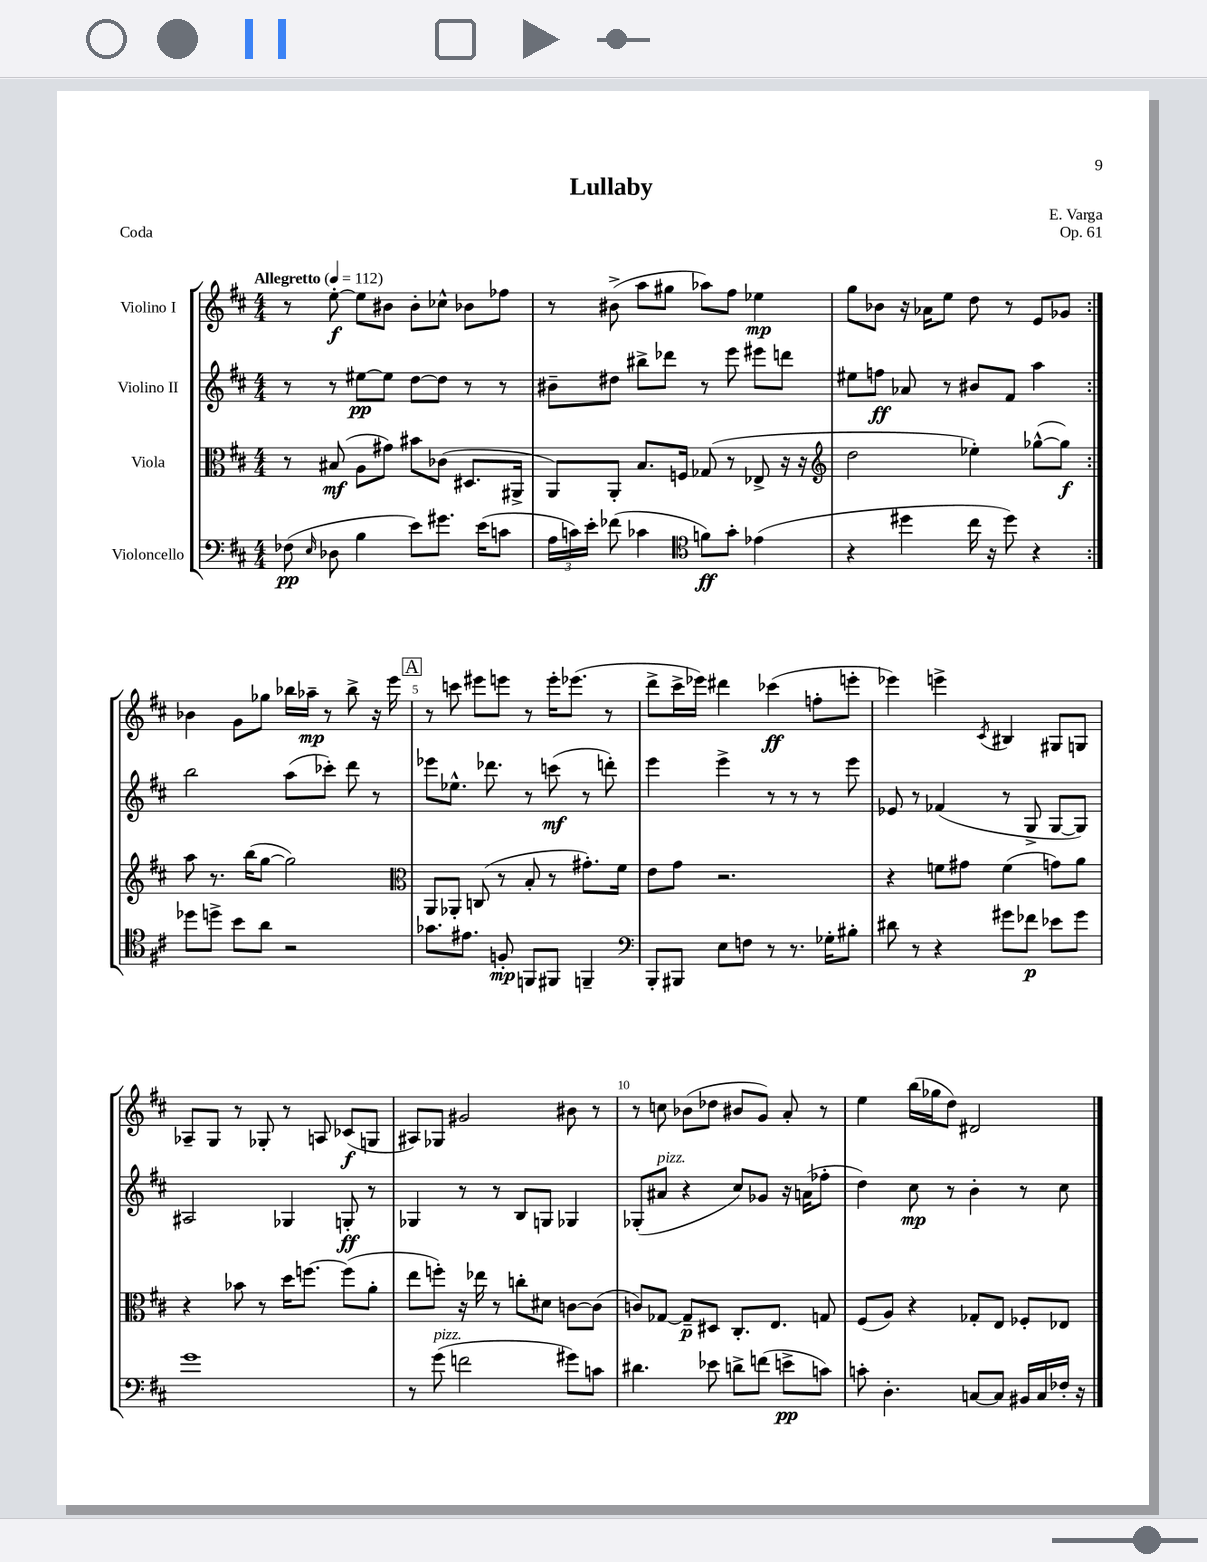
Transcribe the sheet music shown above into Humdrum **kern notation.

**kern	**kern	**kern	**kern
*staff4	*staff3	*staff2	*staff1
*clefF4	*clefC3	*clefG2	*clefG2
*k[f#c#]	*k[f#c#]	*k[f#c#]	*k[f#c#]
*M4/4	*M4/4	*M4/4	*M4/4
*MM112	*MM112	*MM112	*MM112
(8F-	8r	8r	8r
16qqE	.	.	.
8D-	(8B#	8r	[8ee'
4B	8A	[8ee#	8ee]
.	8g#)	8ee#]	8b#
8e)	8b#	[8dd	8b#'
8.g#	(8c-	8dd]	8cc-^^
.	8.D#	8r	8b-
(16e	.	.	.
8c	.	8r	8ff-
.	16AA#^	.	.
=	=	=	=
24A	8AA)	8b#~	8r
24c)	.	.	.
24e'	.	.	.
(8f-	8AA'	8dd#	(8b#^
4c-	8.B	8bb#^	8aa
.	.	8ddd-	8gg#
.	16F	.	.
*clefC4	*	*	*
8f)	(8G-	8r	8aa-)
8g'	8r	8eee	8ff#
(4e-	8E-^	8eee#	4ee-
.	16r	8ddd	.
.	16r	.	.
=	=	=	=
*	*clefG2	*	*
4r	2dd	8ee#	8gg
.	.	8ff	8b-
4dd#	.	8a-	16r
.	.	.	16a-
.	.	8r	8ee
16cc#	4ee-')	8b#	8dd
16r	.	.	.
8dd#)	.	8f#	8r
4r	([8gg-^^	4aa	8e
.	8gg-])	.	8g-
=:|!	=:|!	=:|!	=:|!
8dd-	8aa	2bb	4b-
8dd^	8.r	.	.
8b	.	.	8g
.	(16bb	.	.
8a	[8gg	.	8gg-
2r	2gg])	(8aa	16bb-
.	.	.	16aa-~
.	.	8ccc-')	8r
.	.	8ddd	8bb-^
.	.	8r	16r
.	.	.	16eee
=	=	=	=
*	*clefC3	*	*
8.g-	8AA	8eee-	8r
.	8AA-'	8.ee-^^	8ccc
8.e#	.	.	.
.	(8C	.	8eee#
.	.	8.ddd-	.
8F'	8r	.	8eee
8FF	8B'	8r	8r
8FF#	8r	(8ccc	16eee'
.	.	.	(8.eee-
4FF~	8.g#')	8r	.
.	.	8ddd')	8r
.	16f#	.	.
=	=	=	=
*clefF4	*	*	*
8BBB'	8e	4eee	8ddd^
8BBB#	8g	.	16ccc#^
.	.	.	16eee-)
8E	2.r	4eee^	4ddd#
8F	.	.	.
8r	.	8r	(4ccc-
8.r	.	8r	.
.	.	8r	8ff'
16G-'	.	.	.
8B#'	.	8eee	8eee'
=	=	=	=
8d#	4r	8e-	4eee-)
8r	.	8r	.
4r	8f	(4f-	4eee^
.	8g#	.	.
.	.	.	8qc#
8g#	(4f	8r	4B#
8f-	.	8G^	.
8e-	8g)	[8G	8G#
8g#	8a	8G])	8G
=	=	=	=
1g	4r	2A#	8A-~
.	.	.	8G
.	8b-	.	8r
.	8r	.	8G-'
.	16dd	4G-	8r
.	[8.ff	.	.
.	.	.	8A
.	(8ff]	8G'	(8c-
.	8a'	8r	8G
=	=	=	=
8r	8ee	4G-	8A#)
(8g	8ff')	.	8G-
2f	16r	8r	2g#
.	16ee-	.	.
.	8r	8r	.
.	8cc'	8B	.
.	8d#	8G	.
8g#)	[8c	4G-	8b#
8c	(8c]	.	8r
=	=	=	=
4.d#	8c)	(8G-'	8r
.	[8G-	8a#	8cc
.	8G-~]	4r	(8b-
8e-	8D#	.	8dd-
8d^	8.C#'	8cc#)	8b#
(8f	.	8g-	8g)
.	8.E	.	.
8e^	.	16r	8a'
.	.	(16a	.
8c)	8G	8ff-'	8r
=	=	=	=
8c'	(8F#	4dd)	4ee
4.D'	8A)	.	.
.	4r	8cc#	(16bb
.	.	.	16gg-
.	.	8r	8dd)
[8C	8G-'	4b'	2d#
8C]	8E	.	.
16BB#	8F-'	8r	.
16C	.	.	.
16F-'	8E-	8cc#	.
16r	.	.	.
==	==	==	==
*-	*-	*-	*-
